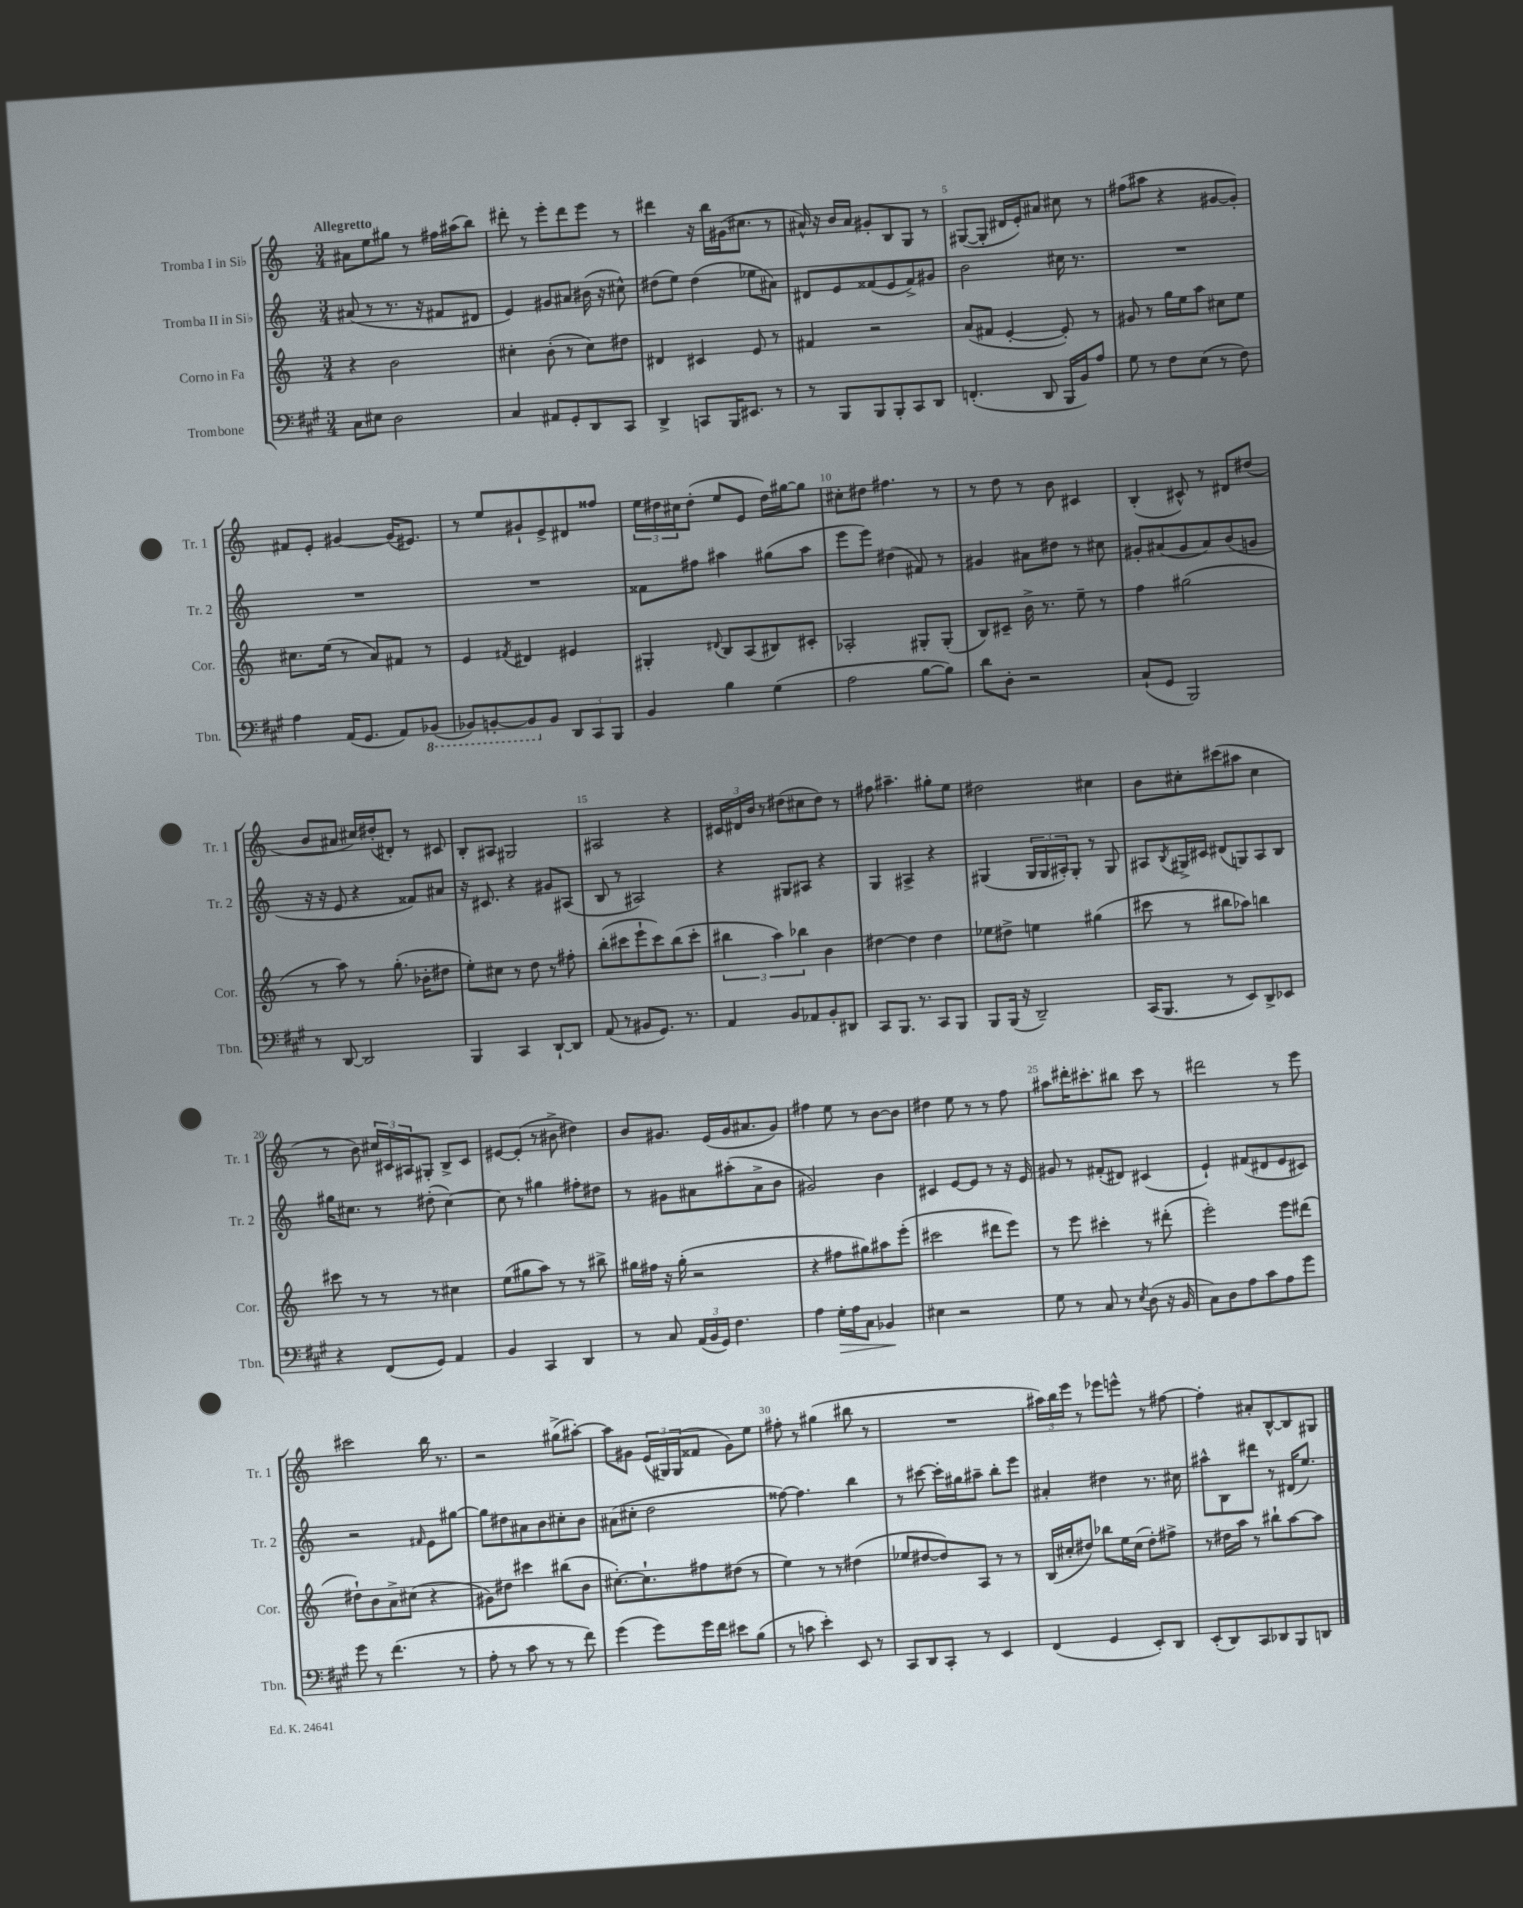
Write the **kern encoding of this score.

**kern	**kern	**kern	**kern
*staff4	*staff3	*staff2	*staff1
*clefF4	*clefG2	*clefG2	*clefG2
*k[f#c#g#]	*k[]	*k[]	*k[]
*M3/4	*M3/4	*M3/4	*M3/4
8C#\L	4r	(8a#/	8a#\L
8E#\J	.	8r	8ee\
2D\	2b\	8.r	8gg#\J
.	.	.	8r
.	.	16r	.
.	.	8f#/L	16ff#\LL
.	.	.	(16aa#\J
.	.	8d#/J	8bb\J)
=	=	=	=
4C#/	4cc#'\	4e/)	8ddd#'\
.	.	.	8r
8AA#/L	(8b'\	8g#/L	8eee'\L
8GG#'/	8r	8a#/J	8ddd#\
8DD/	8cc#\L)	(16b#\	8eee\J
.	.	16r	.
8CC#/J	8dd#\J	8cc#^^\)	8r
=	=	=	=
4DD^/	4d#/	(8dd#\L	4ddd#\
.	.	8ee\J)	.
8CC/L	4c#/	(4dd#\	16r
.	.	.	16bb\LL
16BBB/K	.	.	(16g#\J
8.EE#/J	.	.	8.cc#\J
.	8e/	8ee-\L	.
8r	8r	8a#\J)	8r
=	=	=	=
8r	4f#/	8d#/L	16a#^^/)
.	.	.	16r
8BBB/L	.	8e/	16b/LL
.	.	.	16a#/JJ
8BBB/	2r	(8f##/	8g#'/L
8BBB'/	.	8e/	8B/
8CC#/	.	8f##^/)	8G/J
8DD/J	.	8g#/J	8r
=	=	=	=
(4.FF'/	(8a/L	2b\	([8G#/L
.	8f#/J	.	8G#'/]J
.	[4e'/	.	16d#/LL
.	.	.	16e'/J)
8DD/	.	.	8a#/J
16BBB/LL	8e'/])	16cc#\	8cc#\
16BB/J)	.	8.r	.
8A/J	8r	.	8r
=	=	=	=
8G#\	8g#/	2.r	(8ff#\L
8r	8r	.	8aa#\J
8F#\L	16gg\LL	.	4r
.	16ee\J	.	.
(8E\J	8aa\J	.	.
8r	8cc#\L	.	[8g#/L
8F#\)	8ee\J	.	8g#'/]J)
=	=	=	=
4A\	8.cc#\L	2.r	8f#/L
.	.	.	8e'/J
.	(16ee\Jk	.	.
(16AA/LK	8r	.	[4g#/
8.GG#/J	.	.	.
.	8a/L)	.	.
8AA/L)	8f#/J	.	(16g#/]LK
.	.	.	8.e#/J)
(8BBB-/J	8r	.	.
=	=	=	=
8BBB-/L)	4e/	2.r	8r
[8BBB'/	.	.	8ee/L
.	8qf#/	.	.
8BBB/]	4d#/	.	8g#`/
8BB/J	.	.	8e^/
12DD/L	4e#/	.	8d#/
12CC#/	.	.	.
.	.	.	8ff##/J
12BBB/J	.	.	.
=	=	=	=
4BB/	4G#'/	8f##\L	24ee\LL
.	.	.	24dd#\
.	.	.	24cc#\J
.	.	8ff#\J	(8dd#'\J
.	8qqd#/	.	.
4B\	8B/L	4aa#\	8ee/L
.	(8A/	.	8e/J
(4G#\	8B#/)	(8gg#\L	16dd#\LL)
.	.	.	[16gg#\J
.	8c#'/J	8aa#\J	8gg#\]J
=	=	=	=
2A\	2A-'/	8eee\L	8cc#'\L
.	.	8eee\J)	8dd#\J
.	.	(4dd#\	4.ff#\
[8B\L	8G#'/L	8f#/)	.
8B\]J)	(8G#'/J	8r	8r
=	=	=	=
8d\L	8B/L)	4g#/	8r
8D'\J	8c#~/J	.	8dd\
2r	16b^\	8a#\L	8r
.	8.r	.	.
.	.	8dd#\J	8b\
.	8ee~\	8r	4c#/
.	8r	8cc#\	.
=	=	=	=
(8C#`/L	4ff\	8g#'/L	(4B'/
8GG#/J	.	(8a#/	.
2BBB/)	(2gg#\	8g#/	8c#^^/)
.	.	8a#/)	8r
.	.	(8b/	8d#/L
.	.	8g/J	(8dd#/J
=	=	=	=
8r	8r	16r	8b/L
.	.	16r	.
[8DD/	8aa\)	8e/	8a#/J
2DD/]	8r	4r	16cc#/LL)
.	.	.	(16dd#'/J
.	(8.gg'\	.	8d#'/J)
.	.	8f##/L)	8r
.	16b-'\LK	.	.
.	8dd#\J	8a#/J	8c#/
=	=	=	=
4BBB/	8ee'\L)	16r	8B'/L
.	.	8.c#/	.
.	8cc#\J	.	8A#/J
4CC#/	8r	4r	2G#/
.	8dd\	.	.
[8DD`/L	8r	8g#/L	.
8DD/]J	8ff#'\	(8A#/J	.
=	=	=	=
(8AA/	(8bb'\L	8B/	2A#/
8r	8ccc#\	8r	.
8BB#/L	8eee`\	2A#/)	.
8.GG#/J)	8ccc#\)	.	.
.	(8bb\	.	4r
8.r	.	.	.
.	8ccc#'\J	.	.
=	=	=	=
4AA/	6bb#\	4r	24c#/LL
.	.	.	24d#/
.	.	.	24b/JJ
.	.	.	8r
.	6aa\)	.	.
8BB/L	.	8G#/L	(8dd#\L
.	6bb-\	.	.
8AA-/	.	8A#/J	8cc#\
8BB'/	4b\	4r	8dd#\J)
8DD#/J	.	.	8r
=	=	=	=
8CC#/L	[4dd#\	4G/	8ff#\
8.BBB/J	.	.	4.aa#~\
.	4dd#\]	4A#^/	.
8.r	.	.	.
8CC#/L	4dd#\	4r	8gg#'\L
8BBB/J	.	.	8ee\J
=	=	=	=
8BBB/L	8ee-\L	(4G#/	2dd#\
(16BBB/Jk	8dd#^\J	.	.
16r	.	.	.
2DD~/)	4ee\	24G#/LL	.
.	.	24G#/	.
.	.	24A#'/J)	.
.	.	8G#'/J	.
.	(4gg#\	8r	4cc#\
.	.	8G#/	.
=	=	=	=
(16CC#/LK	8ccc#\	8A#/L	8b\L
8.BBB/J	.	.	.
.	.	8qB/	.
.	8r	16G#^/L	8cc#'\
.	.	16c#/JJ	.
8r	8bb#\L	(8d#/L	(8ccc#\
8EE/L)	8aa-\J)	8G/)	8aa#\J
8DD^/	4bb\	8A#/	4cc#\
8EE-/J	.	8B/J	.
=	=	=	=
4r	8ccc#\	16gg#\LK	8r
.	.	8.cc#\J	.
.	8r	.	8b\)
(8FF#/L	8r	8r	24cc#/LL
.	.	.	24c#/
.	.	.	24A#/J
8GG#/J)	8r	(8dd#'\	8G#'/J
4AA/	4cc#\	[4cc#\)	8B^/L
.	.	.	8c#/J
=	=	=	=
4BB/	(8ee\L	8cc#\]	[8e#/L
.	8gg#\	8r	(8e#'/]J
4CC#/	8aa\J)	4gg#\	8r
.	8r	.	8b#^\
4DD/	8r	8ff#'\L	4dd#\)
.	8bb#^\	8dd#\J	.
=	=	=	=
8r	16gg#\LL	8r	8b/L
.	16ff#\JJ	.	.
8C#/	16r	8g#\L	8.g#/J
.	(16gg#'\	.	.
(24AA/LL	2r	8a#\	.
24BB/	.	.	.
.	.	.	(16e/LL
24GG#/JJ)	.	.	.
4.F#\	.	(8aa#'\	16g#/J
.	.	.	8.a#/
.	.	8a#^\	.
.	.	8b\J	8g#/J)
=	=	=	=
4A\	4r	2g#/)	4ff#\
16G#'\LL	8ff#\L	.	8ee\
16A\J	.	.	.
8C#\J	8gg#\)	.	8r
4BB-/	8aa#\	4b\	[8b\L
.	(8eee'\J	.	8b\]J
=	=	=	=
4E#\	2ccc#\	4c#/	4dd#\
2r	.	[8e/L	8ee\
.	.	8e/]J	8r
.	8ddd#\L	8r	8r
.	8eee\J)	16r	8ff\
.	.	16e/	.
=	=	=	=
8G#\	8r	8g#/	8aa#\L
8r	8eee\	8r	16ddd#'\K
.	.	.	8.ccc#'\
8C#/	4ccc#'\	(8f#'/L	.
8r	.	8d#/J)	8bb#\J
8qE/	.	.	.
(8D\	8r	(4c#/	8ccc#\
16r	(8ddd#'\	.	8r
16BB/	.	.	.
=	=	=	=
8C#\L)	2eee'\)	4e`/)	2ddd#\
8D\	.	.	.
8A\	.	(8f#/L	.
8c#\	.	8d#/	.
8A\	8eee\L	8e/	8r
8g#\J	(8ddd#\J	8c#/J)	8eee\
=	=	=	=
8g#\	8dd#`\L)	2r	2ccc#\
8r	8b\	.	.
(4.f#\	8a^\	.	.
.	(8cc#\J	.	.
.	.	16qqf#/	.
.	4r	8e\L	16bb\
.	.	.	8.r
8r	.	[8gg#\J	.
=	=	=	=
8A'\	8g#\L)	8gg#\]L	2r
8r	8dd#\J	8dd#\	.
8c#\	4ccc#\	8a#\	.
8r	.	8b\	.
8r	(8bb#\L	8cc#'\	(8gg#^\L
8f#\)	8b\J	8b\J	[8aa#'\J)
=	=	=	=
(4g#\	[8.cc#'\L)	(8a#\L	8aa#\]L
.	.	8cc#'\J	8g#\J
.	8.cc#`\]	.	.
8g#\L)	.	2dd\	(24e/LL
.	.	.	24G#/)
.	.	.	(24G#/J
16g#\L	8ff#\	.	8f##/J
16f#\JJ	.	.	.
8e#\L	(8dd#\J	.	8g#\L)
(8B\J	8r	.	8ee\J
=	=	=	=
8r	4ee\)	[8ff##\)	8ff#'\
8c\	.	4.ff##\]	8r
4e'\)	8r	.	(4gg#\
.	8r	.	.
8EE/	(4dd#\	4bb\	8bb#\
8r	.	.	8r
=	=	=	=
8CC#/L	8ee-/L	8r	2.r
8DD/	[8dd#/	[8ccc#\	.
8CC#'/J	8dd#/])	16ccc#'\]LL	.
.	.	16gg#\J	.
8r	8A/J	8aa#~\J	.
4EE/	8r	8bb'\L	.
.	8r	8eee\J	.
=	=	=	=
(4FF#/	(16B/LL	4a#'/	24aa#\LL)
.	.	.	24bb\
.	16cc#'/J	.	.
.	.	.	24eee\JJ
.	8dd#/J)	.	8r
4GG#/	8bb-\L	4dd#\	8eee-\L
.	16ee\L	.	8eee^^\J
.	(16cc#\JJ	.	.
8EE'/L)	8dd#'\L)	8.r	8r
8DD/J	8ff#^\J	.	[8ff#\
.	.	16cc#\	.
=	=	=	=
(8EE'/L	8r	8aa#^^\L	4ff#'\]
8DD/)	16dd#\LL	8B\	.
.	16aa\JJ	.	.
8CC#/	8r	8ddd#\J	8a#'/L
8DD-/	8bb#`\L	8r	[8B^^/
8BBB/	[8aa\	(16d#/LK	8B/]
.	.	8.ee/J)	.
8DD/J	8aa\]J	.	8G#/J
==	==	==	==
*-	*-	*-	*-
